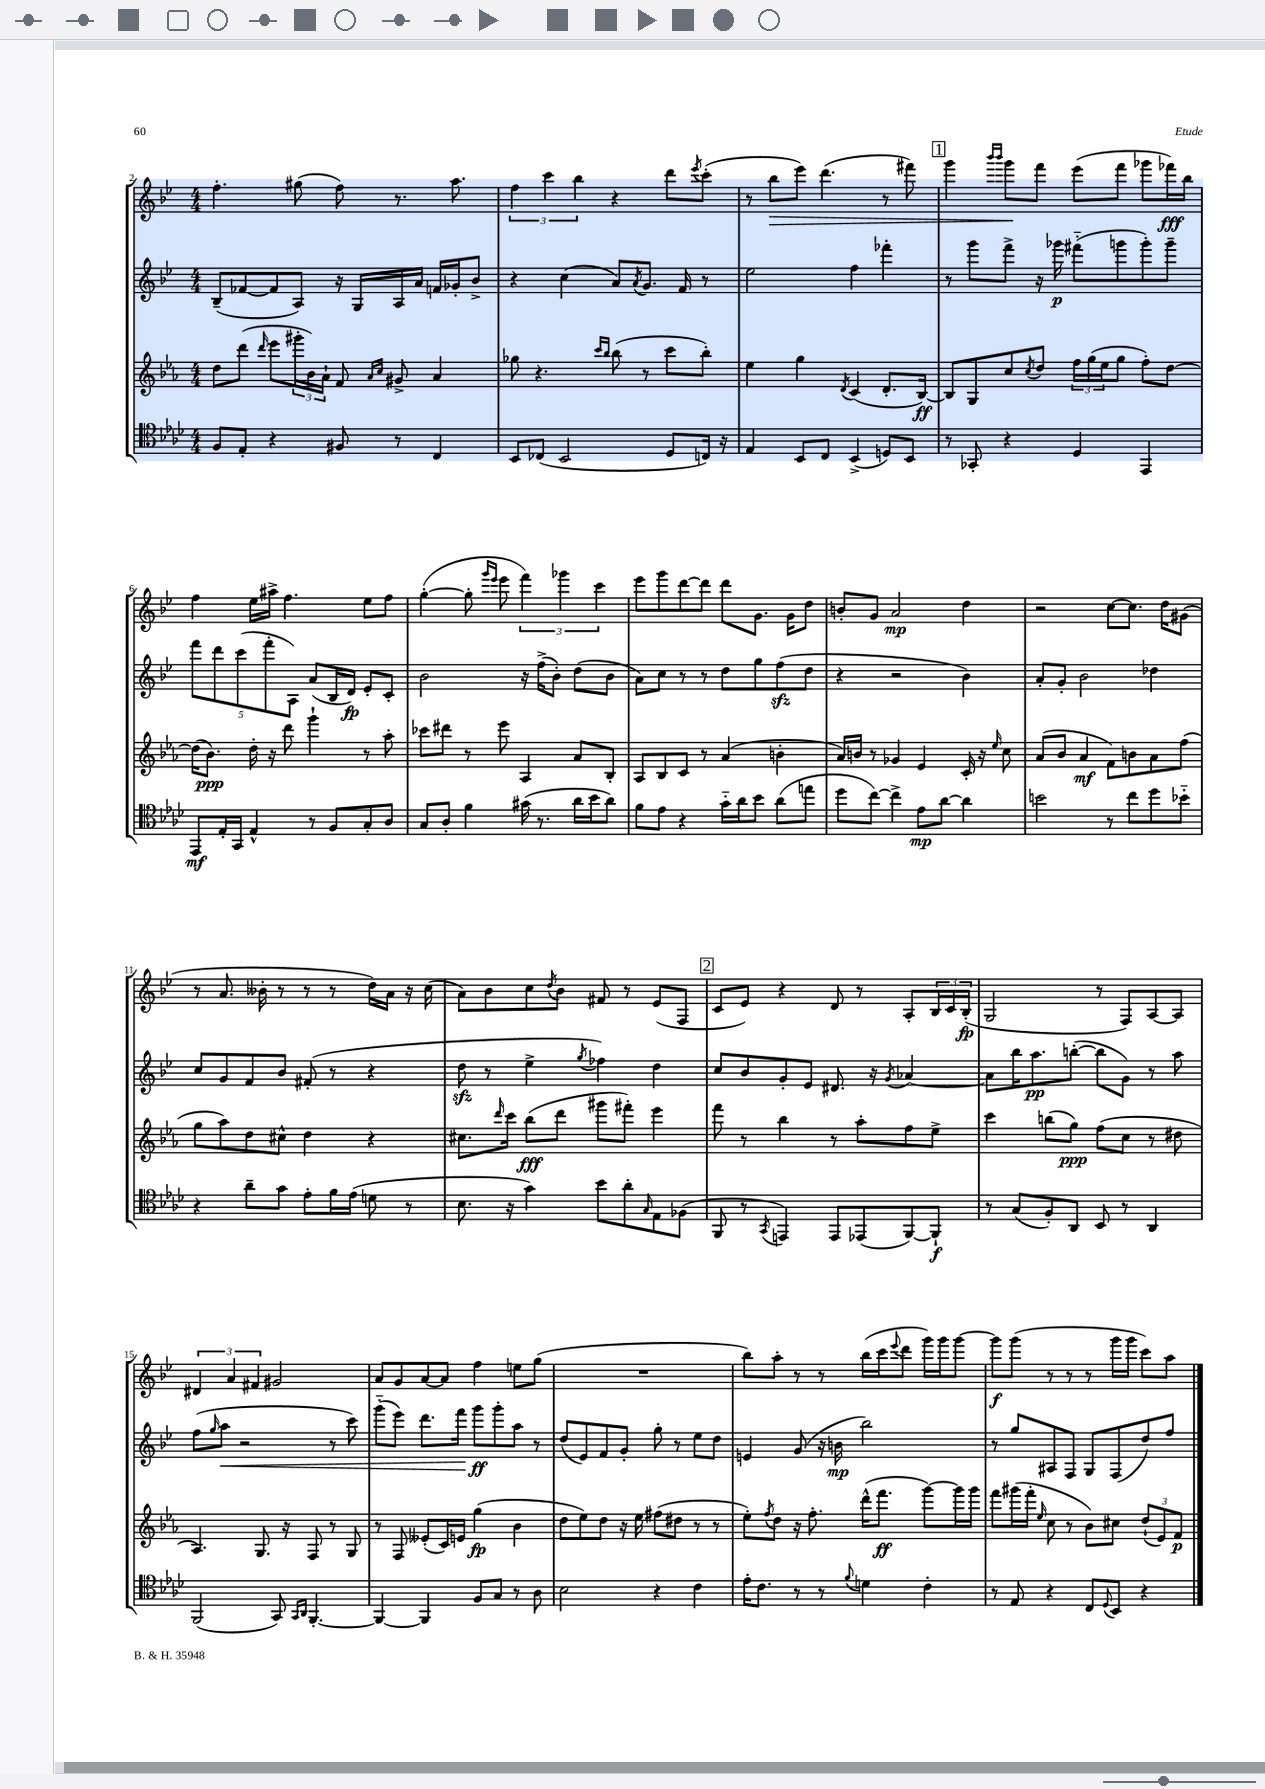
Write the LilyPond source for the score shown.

<<
\new StaffGroup <<
\new Staff = "s0" {
    \clef treble \key bes \major \numericTimeSignature \time 4/4
    f''4.-. gis''8( f''8) r8. a''8. |
    \tuplet 3/2 { f''4 c'''4 bes''4 } r4 d'''8 \acciaccatura { ees'''8 } c'''8-.( |
    r8 bes''8\> ees'''8) d'''4.( r8 fis'''8) |
    \mark \markup { \box "1" } g'''4 \grace { bes'''16 bes'''16 } g'''8\! f'''8 ees'''8( f'''8 ges'''8 fes'''16\fff) bes''16 |
    f''4 ees''16 ais''16-> f''4. ees''8 f''8 |
    g''4~-.( g''8-. \grace { g'''16 ees'''16 } ees'''8 \tuplet 3/2 { f'''4) ges'''4 c'''4 } |
    ees'''8 g'''8 d'''8~ d'''8 d'''8 g'8. g'16 d''8 |
    b'8-. g'8 a'2\mp d''4 |
    r2 c''8~ c''8. d''16 gis'8( |
    r8 a'8. beses'16-. r8 r8 r8 d''16) a'16 r16 c''16( |
    a'8) bes'8 c''8 \acciaccatura { d''8 } bes'8 fis'8 r8 ees'8( f8 |
    \mark \markup { \box "2" } c'8 ees'8) r4 d'8 r8 a8-. \tuplet 3/2 { bes16 c'16 bes16-.\fp( } |
    g2 r8 f8) a8~ a8 |
    \tuplet 3/2 { dis'4 a'4 fis'4 } gis'2 |
    a'8 g'8 a'8~ a'8 f''4 e''8 g''8( |
    R1 |
    bes''8) a''8-. r8 r8 bes''16( c'''16 \appoggiatura { ees'''8 } d'''8 g'''16) g'''16 g'''8~ |
    g'''8\f g'''8( r8 r8 r8 g'''16 g'''16 c'''8) a''8 \bar "|." |
}
\new Staff = "s1" {
    \clef treble \key bes \major \numericTimeSignature \time 4/4
    bes8--( fes'8~ fes'8 a8) r16 g16 a16 a'16 f'16 ges'16-. bes'8-> |
    r4 c''4( a'8) \acciaccatura { a'8 } g'8. f'16 r8 |
    ees''2 f''4 fes'''4-. |
    \mark \markup { \box "1" } r8 g'''8 f'''8-> r16 ges'''16\p fis'''8-_( g'''8 g'''8-.) g'''8-- |
    \tuplet 5/4 { f'''8 d'''8 c'''8( f'''8-. a8) } a'8( bes16 d'16\fp) ees'8-. c'8-. |
    bes'2 r16 f''16->( bes'8-.) d''8( bes'8 |
    a'8) c''8 r8 r8 d''8 g''8 f''8\sfz( d''8 |
    r4 r2 bes'4) |
    a'8-. g'8-. bes'2 des''4 |
    c''8 g'8 f'8 bes'8 fis'8-.( r8 r4 |
    d''8\sfz r8 ees''4-> \acciaccatura { g''8 } fes''4) d''4 |
    \mark \markup { \box "2" } c''8 bes'8 g'8-. ees'8 dis'8. r16 \acciaccatura { g'8 } aes'4~ |
    aes'8 bes''16 a''8.\pp b''8~-.( b''8 g'8) r8 a''8 |
    f''8( \grace { g''16 } a''8\< r2 r8 c'''8) |
    g'''8-_( ees'''8) d'''8. f'''16\! g'''8\ff g'''8-. a''8 r8 |
    d''8( ees'8) f'8 g'8-. g''8-. r8 ees''8 d''8 |
    e'4 g'8( r16 b'16\mp bes''2) |
    r8 g''8 ais8 f8 g8 f8( d''8) f''8 \bar "|." |
}
\new Staff = "s2" {
    \clef treble \key ees \major \numericTimeSignature \time 4/4
    d''8 d'''8( \grace { d'''16 } ees'''8 \tuplet 3/2 { gis'''16-. bes'16) aes'16-! } f'8 \grace { aes'16 c''16 } gis'8-> aes'4 |
    ges''8 r4. \grace { c'''16 bes''16 } bes''8( r8 c'''8 bes''8-.) |
    ees''4 g''4 \acciaccatura { d'8 } c'4( d'8.-. bes16~\ff) |
    \mark \markup { \box "1" } bes8 g8 c''8 \acciaccatura { c''8 } d''8 \tuplet 3/2 { f''16 g''16( ees''16 } g''8 f''8-.) d''8~ |
    d''16( bes'8.\ppp) d''16-. r16 d'''8 g'''4-! r8 aes''8-. |
    ces'''8 dis'''8 r8 ees'''8 aes4 aes'8 bes8-. |
    aes8 bes8 c'8 r8 aes'4( b'4-. |
    aes'16) b'16 r8 ges'4 ees'4 c'16-. r16 \grace { ees''16 } c''8 |
    aes'8( bes'8 aes'4\mf f'8) b'8 aes'8 f''8( |
    g''8 aes''8) d''8 cis''8-^ d''4 r4 |
    cis''8. \grace { d'''16 } c'''16 bes''8\fff( d'''8 gis'''8 fis'''8-.) ees'''4 |
    \mark \markup { \box "2" } f'''8 r8 bes''4 r8 aes''8-. f''8 ees''8-> |
    c'''4 b''8( g''8\ppp) f''8( c''8 r8 dis''8 |
    aes4.) g8. r16 f8 r8 g8 |
    r8 f8 eeses'8-.( c'16) e'16 g''4\fp( bes'4 |
    d''8 ees''8) d''8 r16 ees''16 fis''8( dis''8 r8 r8 |
    ees''8-.) \acciaccatura { f''8 } d''8 r16 f''8.-. d'''16-^( f'''8.\ff g'''8~) g'''16 g'''16 |
    f'''8 gis'''16( f'''16-. \grace { ees''16 } c''8 r8 bes'8) cis''8 \tuplet 3/2 { d''8-!( ees'8) f'8\p } \bar "|." |
}
\new Staff = "s3" {
    \clef tenor \key aes \major \numericTimeSignature \time 4/4
    f8 ees8-. r4 fis8 r8 c4 |
    bes,8 ces8( bes,2 des8 c16) r16 |
    ees4 bes,8 c8 bes,4->( d8) bes,8 |
    \mark \markup { \box "1" } r8 ges,8-. r4 des4 ees,4 |
    ees,8\mf ees16-. g,16 ees4-^ r8 f8 g8-. aes8 |
    g8 aes8-. f'4 gis'16( r8. aes'16 bes'16 aes'8) |
    f'8 ees'8 r4 g'16-_ aes'16 bes'8 aes'8( e''8 |
    des''8 c''8~) c''4-> ees'8\mp aes'8~ aes'4 |
    b'2 r8 c''8 des''8 bes'8-_ |
    r4 aes'8-- g'8 ees'8-. f'16 ees'16( d'8 r8 |
    bes8. r16 g'4) bes'8 aes'8-. \grace { g16 } ees8 fes8( |
    \mark \markup { \box "2" } f,8 r8 \acciaccatura { g,8 } e,4) e,8 ees,8( f,8~) f,8-!\f |
    r8 g8( f8-.) aes,8 bes,8 r8 aes,4 |
    f,2( g,8) \grace { g,16 aes,16 } f,4.~-. |
    f,4~ f,4 f8 g8 r8 aes8 |
    bes2 r4 c'4 |
    ees'16-. c'8. r8 r8 \appoggiatura { f'8 } d'4 c'4-. |
    r8 ees8 r4 c8 \appoggiatura { des8 } bes,8 r4 \bar "|." |
}
>>
>>
\layout { \context { \Score currentBarNumber = #2 } }
